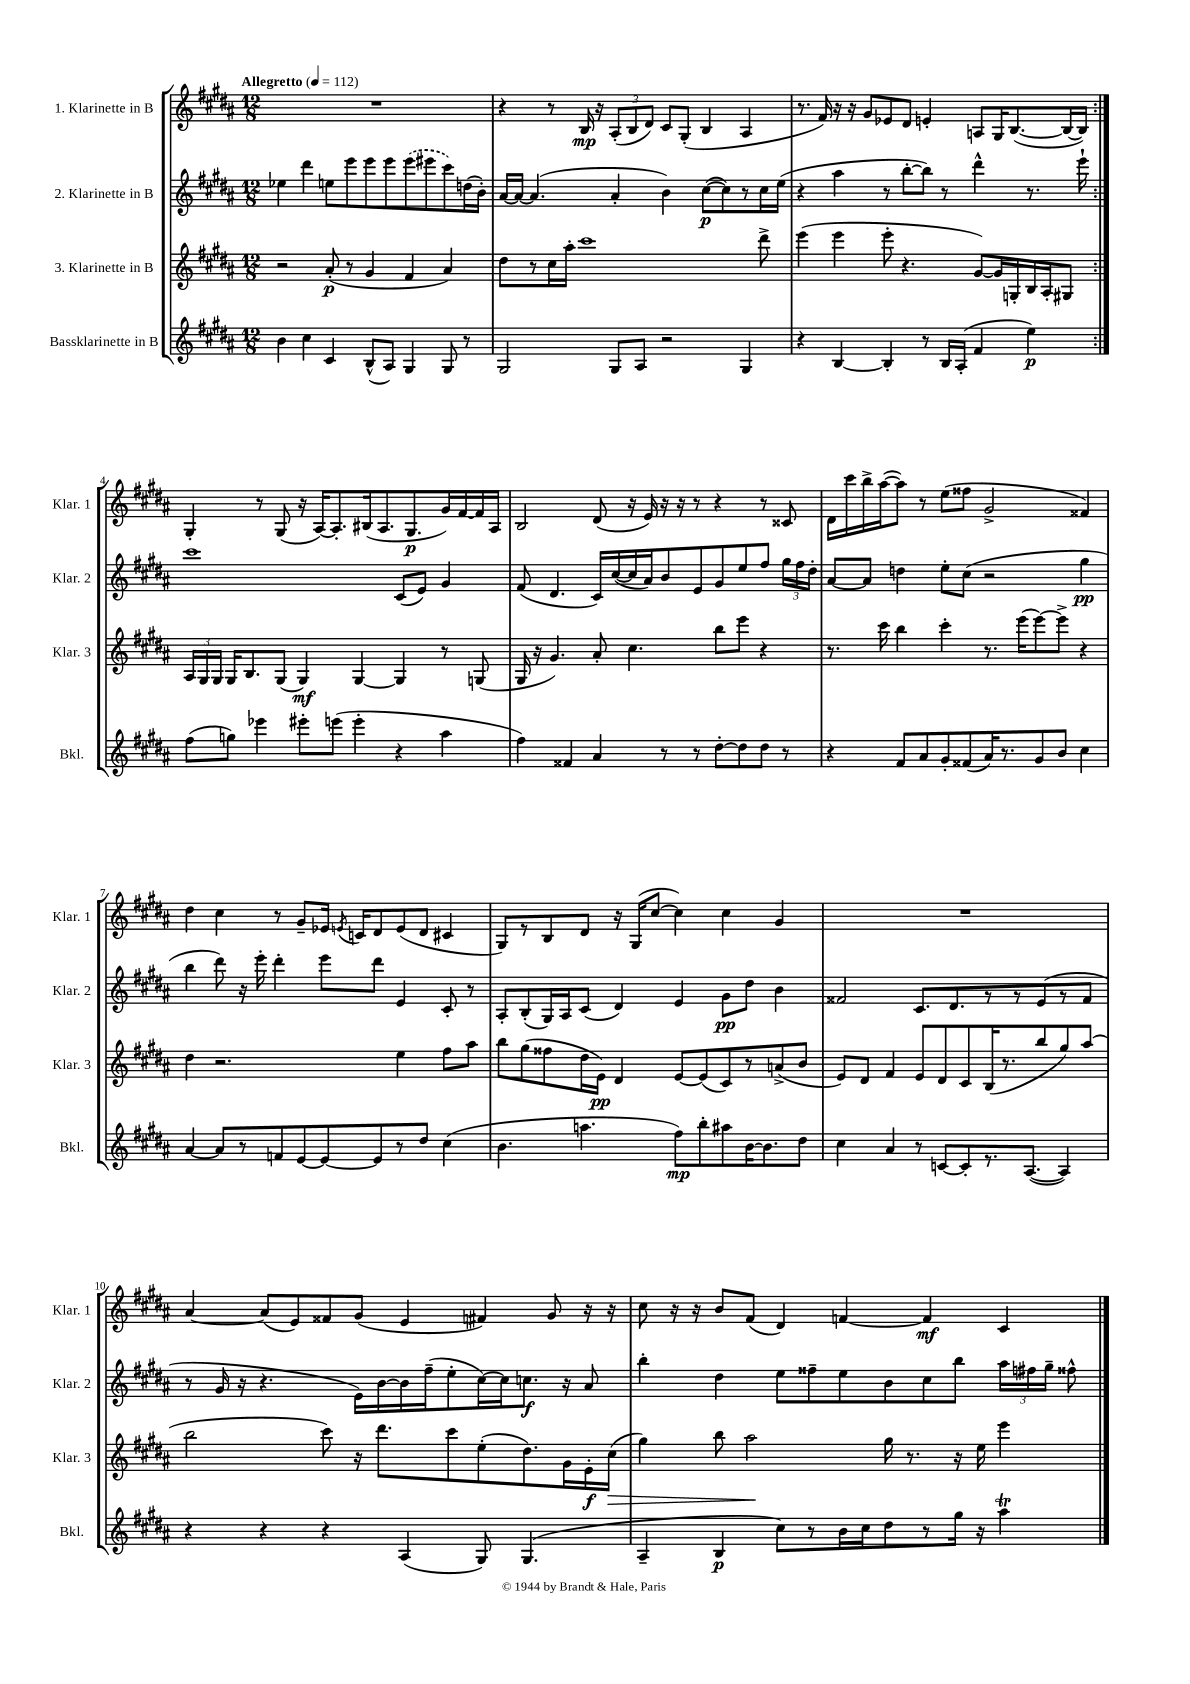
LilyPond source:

<<
\new StaffGroup <<
\new Staff = "s0" \with { instrumentName = "1. Klarinette in B" shortInstrumentName = "Klar. 1" } {
    \clef treble \key b \major \numericTimeSignature \time 12/8 \tempo "Allegretto" 4 = 112
    \autoBeamOff \repeat volta 2 { R1. |
    r4 r8 b16\mp r16 \tuplet 3/2 { ais8[-.( b8 dis'8]) } cis'8[ gis8]-.( b4 ais4 |
    r8. fis'16) r16 r16 gis'8[ ees'8 dis'8] e'4-. a8[ gis16 b8.~( b16~ b16]) | }
    gis4-. r8 gis8( r16 ais16[~) ais8.-. bis16( ais8. gis8.\p gis'16) fis'16~ fis'16 ais16] |
    b2 dis'8( r16 e'16) r16 r16 r8 r4 r8 cisis'8 |
    dis'16[ cis'''16 b''16-> ais''16~( ais''8]) r8 e''8[( fisis''8] gis'2-> fisis'4) |
    dis''4 cis''4 r8 gis'8[-- ees'16] \acciaccatura { e'8 } c'16[ dis'8 e'8( dis'8] cis'4 |
    gis8[) r8 b8 dis'8] r16 gis16[( cis''8]~ cis''4) cis''4 gis'4 |
    R1. |
    ais'4~ ais'8[( e'8) fisis'8 gis'8]( e'4 fis'4) gis'8 r16 r16 |
    cis''8 r16 r16 b'8[ fis'8]( dis'4) f'4~ f'4\mf cis'4 \bar "|." |
}
\new Staff = "s1" \with { instrumentName = "2. Klarinette in B" shortInstrumentName = "Klar. 2" } {
    \clef treble \key b \major \numericTimeSignature \time 12/8
    \autoBeamOff \repeat volta 2 { ees''4 dis'''4 e''8[ e'''8 e'''8 e'''8 \once \slurDashed e'''8( eis'''8 cis'''8) d''16( b'16]-.) |
    ais'16[~ ais'16]~ ais'4.( ais'4-. b'4) cis''8[~\p( cis''8) r8 cis''16 e''16]( |
    r4 ais''4 r8 b''8[~-. b''8]) r8 dis'''4-^ r8. e'''16-! | }
    cis'''1 cis'8[( e'8]) gis'4 |
    fis'8( dis'4. cis'16[) cis''16~( cis''16 ais'16) b'8 e'8 gis'8 e''8 fis''8] \tuplet 3/2 { gis''16[ fis''16 dis''16]-. } |
    ais'8[~ ais'8] d''4 e''8[-. cis''8]( r2 gis''4\pp |
    b''4 dis'''8) r16 e'''16-. dis'''4-. e'''8[ dis'''8] e'4 cis'8-. r8 |
    ais8[-. b8-.( gis16) ais16 cis'8]( dis'4) e'4 gis'8[\pp dis''8] b'4 |
    fisis'2 cis'8.[ dis'8. r8 r8 e'8( r8 fisis'8] |
    r8 gis'16 r16 r4. e'16[) b'16~ b'16 fis''16--( e''8-. cis''16~) cis''16 c''8.]\f r16 ais'8 |
    b''4-. dis''4 e''8[ fisis''8-- e''8 b'8 cis''8 b''8] \tuplet 3/2 { ais''16[ fis''16 gis''16]-- } fisis''8-^ \bar "|." |
}
\new Staff = "s2" \with { instrumentName = "3. Klarinette in B" shortInstrumentName = "Klar. 3" } {
    \clef treble \key b \major \numericTimeSignature \time 12/8
    \autoBeamOff \repeat volta 2 { r2 ais'8-.\p( r8 gis'4 fis'4 ais'4) |
    dis''8[ r8 cis''16 ais''16]-. cis'''1 dis'''8-> |
    e'''4( e'''4 e'''8-. r4. gis'8[~) gis'16 g16-. b16 ais16-. gis8] | }
    \tuplet 3/2 { ais16[ gis16 gis16] } gis16[ b8. gis8]( gis4\mf) gis4~ gis4 r8 g8( |
    gis16 r16 gis'4.) ais'8-. cis''4. b''8[ e'''8] r4 |
    r8. cis'''16 b''4 cis'''4-. r8. e'''16[( e'''8~) e'''8]-> r4 |
    dis''4 r2. e''4 fis''8[ ais''8] |
    b''8[ gis''8( fisis''8 dis''16 e'16]\pp) dis'4 e'8[~ e'8( cis'8) r8 a'8->( b'8] |
    e'8[) dis'8] fis'4 e'8[ dis'8 cis'8 b16( r8. b''8 gis''8) ais''8]( |
    b''2 cis'''8) r16 dis'''8.[ cis'''8 e''8-.( dis''8.) gis'16 e'16-.\f cis''16]\>( |
    gis''4) b''8 ais''2\! gis''16 r8. r16 e''16 e'''4 \bar "|." |
}
\new Staff = "s3" \with { instrumentName = "Bassklarinette in B" shortInstrumentName = "Bkl." } {
    \clef treble \key b \major \numericTimeSignature \time 12/8
    \autoBeamOff \repeat volta 2 { b'4 cis''4 cis'4 b8[-^( ais8]) gis4 gis8 r8 |
    gis2 gis8[ ais8] r2 gis4 |
    r4 b4~ b4-. r8 b16[ ais16]-.( fis'4 e''4\p) | }
    fis''8[( g''8]) ees'''4 eis'''8[-. e'''8]( e'''4-. r4 ais''4 |
    fis''4) fisis'4 ais'4 r8 r8 dis''8[~-. dis''8 dis''8] r8 |
    r4 fis'8[ ais'8 gis'8-. fisis'8( ais'16) r8. gis'8 b'8] cis''4 |
    ais'4~ ais'8[ r8 f'8 e'8~ e'8~ e'8 r8 dis''8] cis''4( |
    b'4. a''4. fis''8[\mp) b''8-. ais''8 b'16~ b'8. dis''8] |
    cis''4 ais'4 r8 c'8[~ c'8-. r8. ais8.]~( ais4) |
    r4 r4 r4 ais4( gis8) gis4.( |
    ais4-- b4\p cis''8[) r8 b'16 cis''16 dis''8 r8 gis''16] r16 ais''4\trill \bar "|." |
}
>>
>>
